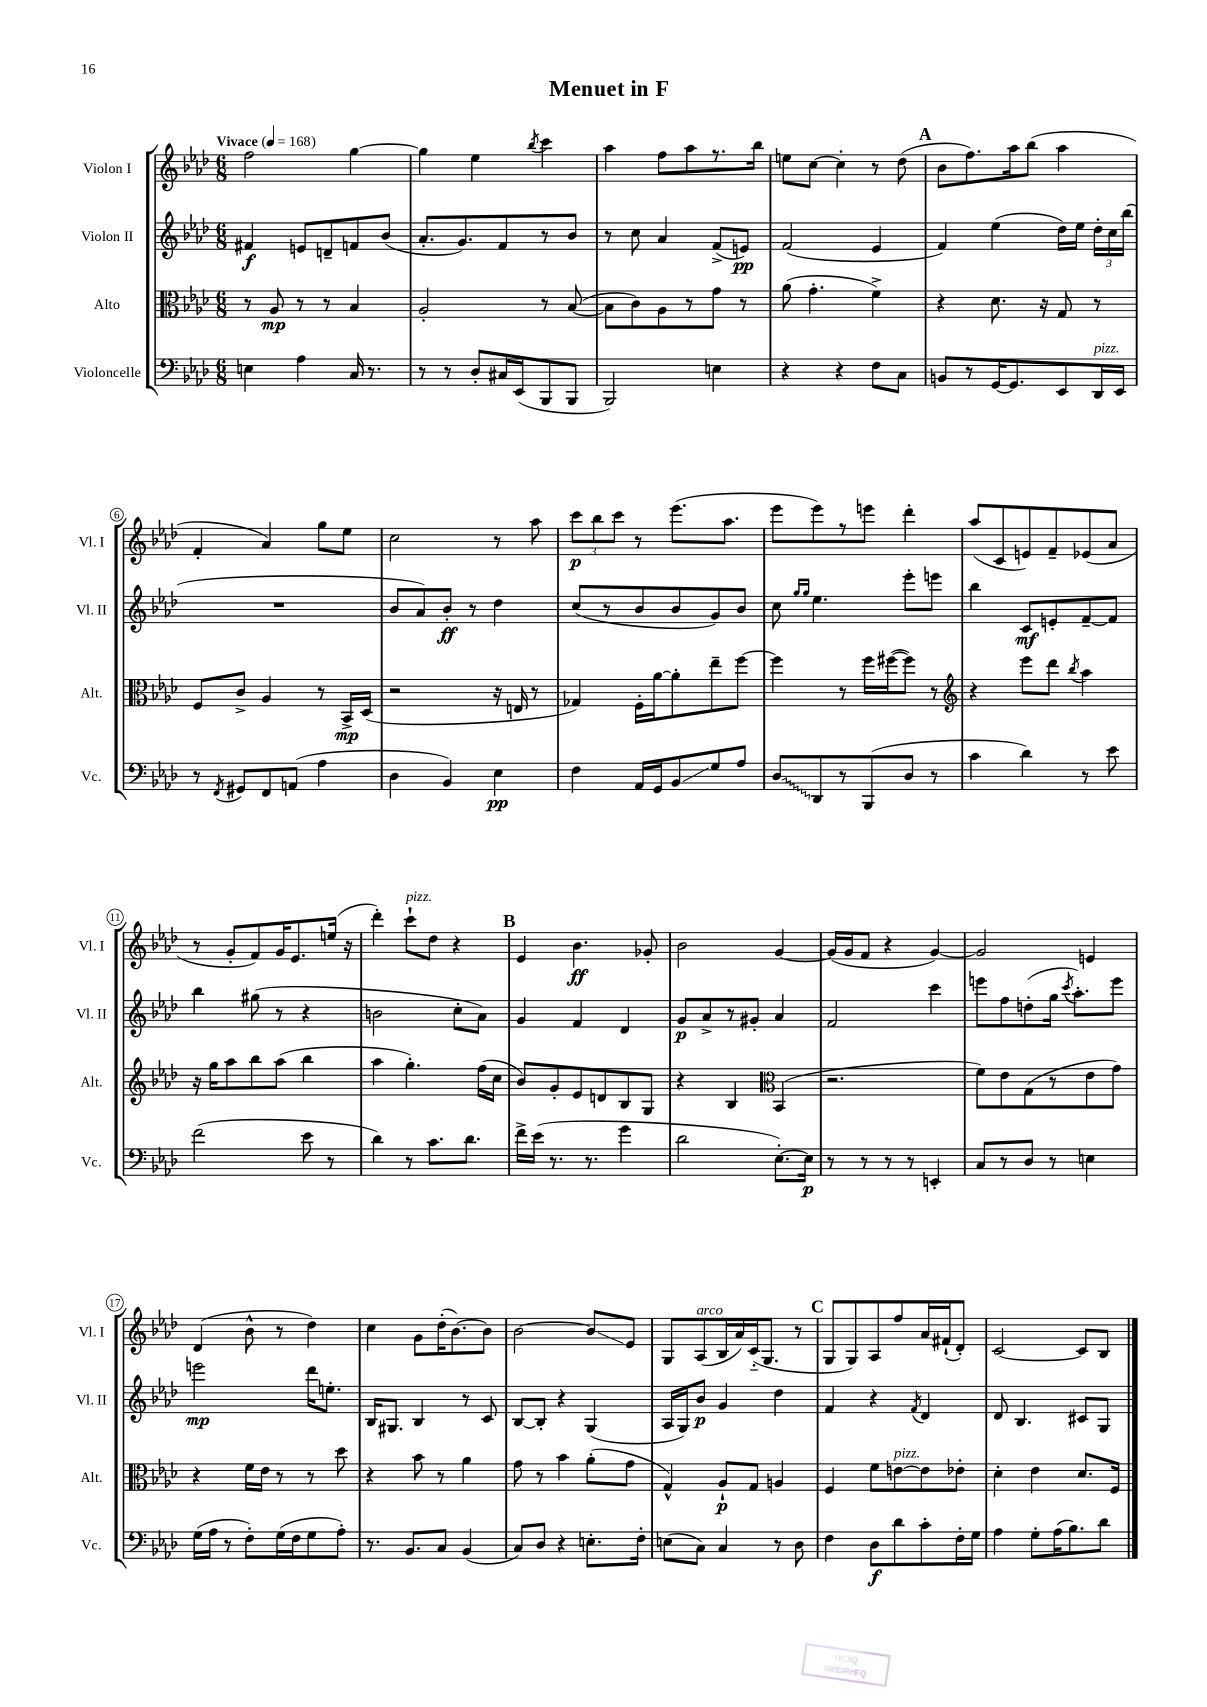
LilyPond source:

\header { title = "Menuet in F" }
<<
\new StaffGroup <<
\new Staff = "s0" \with { instrumentName = "Violon I" shortInstrumentName = "Vl. I" } {
    \clef treble \key aes \major \numericTimeSignature \time 6/8 \tempo "Vivace" 4 = 168
    \autoBeamOff f''2 g''4~ |
    g''4 ees''4 \acciaccatura { bes''8 } c'''4 |
    aes''4 f''8[ aes''8 r8. bes''16] |
    e''8[ c''8]~ c''4-. r8 des''8( |
    \mark \markup { \bold "A" } bes'8[ f''8.) aes''16 bes''8]( aes''4 |
    f'4-. aes'4) g''8[ ees''8] |
    c''2 r8 aes''8 |
    \tuplet 3/2 { c'''8[\p bes''8 c'''8] } r8 ees'''8.[( aes''8.] |
    ees'''8[ ees'''8) r8 e'''8] des'''4-. |
    aes''8[( c'8 e'8) f'8-- ees'8( aes'8] |
    r8 g'8[-. f'8) g'16 ees'8. e''16]( r16 |
    des'''4-.) c'''8[-!^\markup { \italic "pizz." } des''8] r4 |
    \mark \markup { \bold "B" } ees'4 bes'4.\ff ges'8-. |
    bes'2 g'4~ |
    g'16[( g'16 f'8] r4 g'4~) |
    g'2 e'4 |
    des'4( bes'8-^ r8 des''4) |
    c''4 g'8[ des''16-.( bes'8.~) bes'8] |
    bes'2~ bes'8[\glissando ees'8] |
    g8[ aes8^\markup { \italic "arco" }( bes16 aes'16) c'16-_( g8.] r8 |
    \mark \markup { \bold "C" } g8[ g8) aes8 f''8 aes'16 fis'16-!( des'8]-.) |
    c'2~ c'8[ bes8] \bar "|." |
}
\new Staff = "s1" \with { instrumentName = "Violon II" shortInstrumentName = "Vl. II" } {
    \clef treble \key aes \major \numericTimeSignature \time 6/8
    \autoBeamOff fis'4\f e'8[ d'8-- f'8 bes'8]( |
    aes'8.[-. g'8.) f'8 r8 bes'8] |
    r8 c''8 aes'4 f'8[->( e'8]\pp) |
    f'2( ees'4 |
    \mark \markup { \bold "A" } f'4) ees''4( des''16[) ees''16] \tuplet 3/2 { des''16[-. c''16 bes''16]( } |
    R2. |
    bes'8[ aes'8) bes'8]-.\ff r8 des''4 |
    c''8[( r8 bes'8 bes'8 g'8) bes'8] |
    c''8 \grace { g''16[ g''16] } ees''4. ees'''8[-. e'''8] |
    bes''4 c'8[\mf e'8-. f'8~-- f'8] |
    bes''4 gis''8( r8 r4 |
    b'2 c''8[-. aes'8]) |
    \mark \markup { \bold "B" } g'4 f'4 des'4 |
    g'8[\p aes'8-> r8 gis'8]-. aes'4 |
    f'2 c'''4 |
    e'''8[ f''8 d''8-.( g''16] \acciaccatura { c'''8 } aes''8.[-.) e'''8] |
    e'''2\mp des'''16[ e''8.]-. |
    bes16[ gis8.] bes4 r8 c'8 |
    bes8[~ bes8]-. r4 g4( |
    aes16[ g16) bes'8]\p g'4 des''4 |
    \mark \markup { \bold "C" } f'4 r4 \acciaccatura { f'8 } des'4 |
    des'8 bes4. cis'8[ g8] \bar "|." |
}
\new Staff = "s2" \with { instrumentName = "Alto" shortInstrumentName = "Alt." } {
    \clef alto \key aes \major \numericTimeSignature \time 6/8
    \autoBeamOff r8 aes8\mp r8 r8 bes4 |
    aes2-. r8 bes8~( |
    bes8[ c'8) aes8 r8 g'8] r8 |
    aes'8( g'4.-. f'4->) |
    \mark \markup { \bold "A" } r4 des'8. r16 g8 r8 |
    f8[ c'8]-> aes4 r8 bes,16[->\mp des16]( |
    r2 r16 e16 r8 |
    ges4) f16[-. aes'16~ aes'8-. ees''8-- f''8]~ |
    f''4 r8 f''16[ fis''16~( fis''8]) r8 |
    \clef treble r4 ees'''8[ des'''8] \acciaccatura { bes''8 } aes''4 |
    r16 g''16[ aes''8 bes''8 aes''8]( bes''4 |
    aes''4 g''4.-.) f''16[( c''16] |
    \mark \markup { \bold "B" } bes'8[) g'8-. ees'8 d'8 bes8 g8] |
    r4 bes4 \clef alto bes,4( |
    r2. |
    f'8[) ees'8 g8( r8 ees'8 g'8]) |
    r4 f'16[ ees'16] r8 r8 des''8 |
    r4 bes'8 r8 aes'4 |
    g'8 r8 bes'4 aes'8[-.( g'8] |
    g4-^) aes8[-!\p g8] a4 |
    \mark \markup { \bold "C" } f4 f'8[ e'8~^\markup { \italic "pizz." } e'8 ees'8]-. |
    des'4-. ees'4 des'8.[ f16] \bar "|." |
}
\new Staff = "s3" \with { instrumentName = "Violoncelle" shortInstrumentName = "Vc." } {
    \clef bass \key aes \major \numericTimeSignature \time 6/8
    \autoBeamOff e4 aes4 c16 r8. |
    r8 r8 des8[-. cis16 ees,16( bes,,8 bes,,8] |
    bes,,2) e4 |
    r4 r4 f8[ c8] |
    \mark \markup { \bold "A" } b,8[ r8 g,16~ g,8. ees,8 des,16^\markup { \italic "pizz." } ees,16] |
    r8 \acciaccatura { f,8 } gis,8[ f,8 a,8]( aes4 |
    des4 bes,4) ees4\pp |
    f4 aes,16[ g,16 bes,8\glissando g8 aes8] |
    \once \override Glissando.style = #'zigzag des8[\glissando des,8 r8 bes,,8( des8] r8 |
    c'4 des'4) r8 ees'8 |
    f'2( ees'8 r8 |
    des'4) r8 c'8.[ des'8.] |
    \mark \markup { \bold "B" } f'16[-> ees'16]( r8. r8. g'4 |
    des'2 ees8.[~-.) ees16]\p |
    r8 r8 r8 r8 e,4-. |
    c8[ r8 des8] r8 e4 |
    g16[( aes16] r8 f8[-.) g16( f16 g8 aes8]-.) |
    r8. bes,8.[ c8] bes,4( |
    c8[) des8] r4 e8.[-. f16]-. |
    e8[( c8]) c4 r8 des8 |
    \mark \markup { \bold "C" } f4 des8[\f des'8 c'8-. f16-. g16] |
    aes4 g8[-. aes16( bes8.) des'8] \bar "|." |
}
>>
>>
\layout { \context { \Score \override BarNumber.stencil = #(make-stencil-circler 0.1 0.3 ly:text-interface::print) } }
